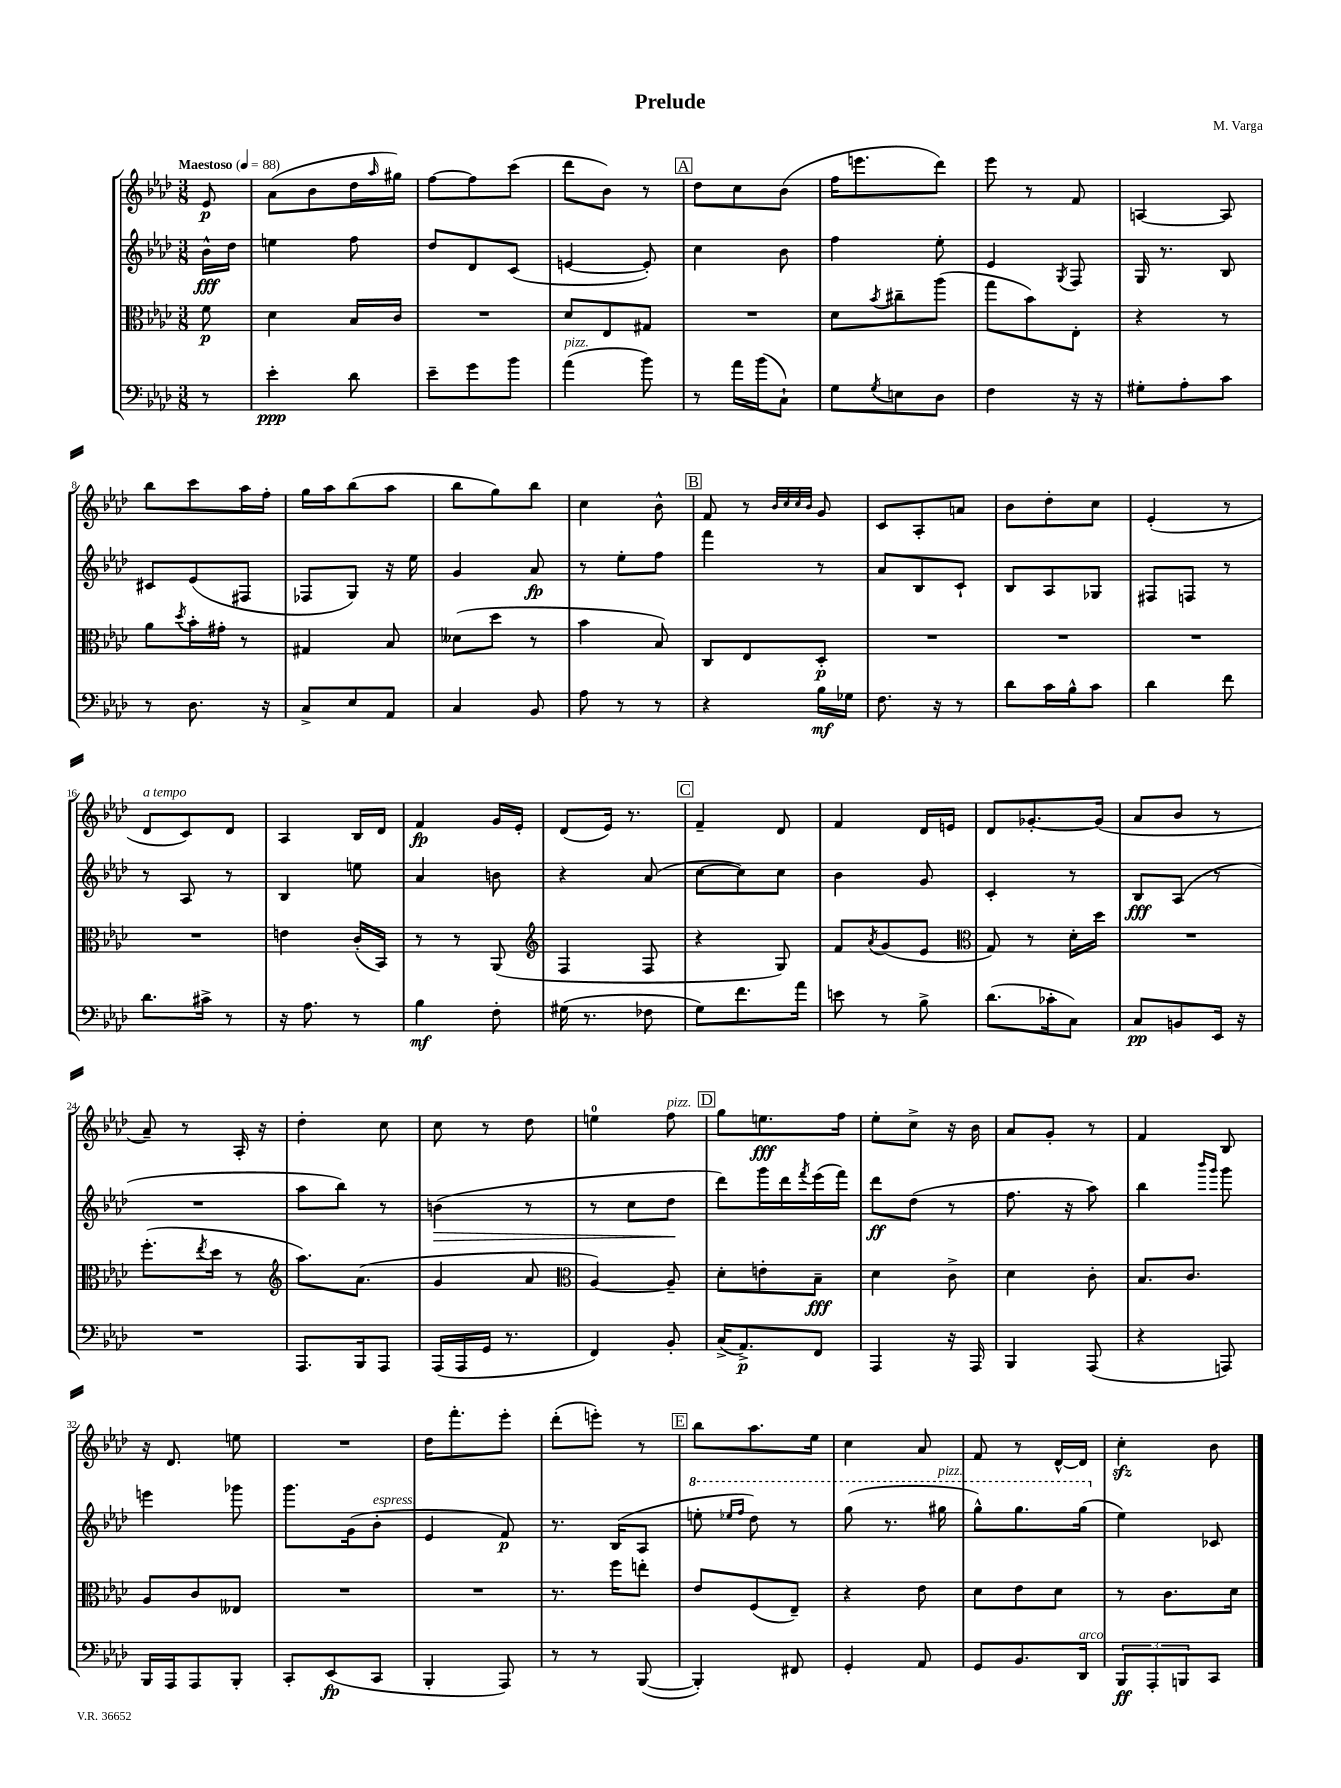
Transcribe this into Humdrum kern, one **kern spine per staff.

**kern	**kern	**kern	**kern
*staff4	*staff3	*staff2	*staff1
*clefF4	*clefC3	*clefG2	*clefG2
*k[b-e-a-d-]	*k[b-e-a-d-]	*k[b-e-a-d-]	*k[b-e-a-d-]
*M3/8	*M3/8	*M3/8	*M3/8
*MM88	*MM88	*MM88	*MM88
8r	8f\	16b-^^\LL	8e-/
.	.	16dd-\JJ	.
=	=	=	=
4e-'\	4d-\	4ee\	(8a-\L
.	.	.	8b-\
8d-\	16B-/LL	8ff\	16dd-\L
.	.	.	16qqaa-/
.	16c/JJ	.	16gg#\JJ)
=	=	=	=
8e-~\L	4.r	8dd-/L	[8ff\L
8g\	.	8d-/	8ff\]
8b-\J	.	(8c/J	(8ccc\J
=	=	=	=
(4a-\	8d-/L	[4e/	8ddd-\L
.	8E-/	.	8b-\J)
8b-\)	8G#/J	8e'/])	8r
=	=	=	=
8r	4.r	4cc\	8dd-\L
16a-\LL	.	.	8cc\
(16b-\J	.	.	.
8C`\J)	.	8b-\	(8b-\J
=	=	=	=
8G\L	8d-\L	4ff\	16ff\LK
.	.	.	8.eee\
8qG/	8qb-/	.	.
8E\	8cc#~\	.	.
8D-\J	(8aa-\J	8ee-'\	8ddd-\J)
=	=	=	=
4F\	8gg\L	4e-/	8eee-\
.	8b-\)	.	8r
.	.	8qG/	.
16r	8E-'\J	8F/	8f/
16r	.	.	.
=	=	=	=
8G#'\L	4r	16G/	[4A/
.	.	8.r	.
8A-'\	.	.	.
8c\J	8r	8B-/	8A/]
=	=	=	=
8r	8a-\L	8c#/L	8bb-\L
.	8qdd-/	.	.
8.D-\	16b-'\L	(8e-/	8ccc\
.	16g#'\JJ	.	.
.	8r	8F#/J	16aa-\L
16r	.	.	16ff'\JJ
=	=	=	=
8C^/L	4G#/	8F-/L	16gg\LL
.	.	.	16aa-\J
8E-/	.	8G/J)	(8bb-\
8AA-/J	8B-/	16r	8aa-\J
.	.	16ee-\	.
=	=	=	=
4C/	(8d--\L	4g/	8bb-\L
.	8dd-\J	.	8gg\)
8BB-/	8r	8a-/	8bb-\J
=	=	=	=
8A-\	4b-\	8r	4cc\
8r	.	8ee-'\L	.
8r	8B-/)	8ff\J	8b-^^\
=	=	=	=
4r	8C/L	4fff\	8f/
.	8E-/	.	8r
.	.	.	32qqb-/LLL
.	.	.	32qqcc/
.	.	.	32qqcc/
.	.	.	32qqb-/JJJ
16B-\LL	8D-'/J	8r	8g/
16G-\JJ	.	.	.
=	=	=	=
8.F\	4.r	8a-/L	8c/L
.	.	8B-/	8A-'/
16r	.	.	.
8r	.	8c`/J	8a/J
=	=	=	=
8d-\L	4.r	8B-/L	8b-\L
16c\L	.	8A-/	8dd-'\
16B-^^\J	.	.	.
8c\J	.	8G-/J	8cc\J
=	=	=	=
4d-\	4.r	8F#/L	(4e-'/
.	.	8F/J	.
8f\	.	8r	8r
=	=	=	=
8.d-\L	4.r	8r	8d-/L
.	.	8A-/	8c/)
16c#^\Jk	.	.	.
8r	.	8r	8d-/J
=	=	=	=
16r	4e\	4B-/	4A-/
8.A-\	.	.	.
8r	(16c'/LL	8ee\	16B-/LL
.	16BB-/JJ)	.	16d-/JJ
=	=	=	=
4B-\	8r	4a-/	4f/
.	8r	.	.
8F'\	(8AA-/	8b\	16g/LL
.	.	.	16e-'/JJ
=	=	=	=
*	*clefG2	*	*
(16G#\	4F/	4r	(8d-/L
8.r	.	.	.
.	.	.	16e-/Jk)
.	.	.	8.r
8F-\	8F/	(8a-/	.
=	=	=	=
8G\L)	4r	[8cc\L	4f~/
8.f\	.	8cc\])	.
.	8G/)	8cc\J	8d-/
16a-\Jk	.	.	.
=	=	=	=
8e\	8f/L	4b-\	4f/
.	8qa-/	.	.
8r	(8g/	.	.
8B-^\	8e-/J	8g/	16d-/LL
.	.	.	16e/JJ
=	=	=	=
*	*clefC3	*	*
(8.d-\L	8G/)	4c'/	8d-/L
.	8r	.	[8.g-'/
16c-'\k	.	.	.
8C\J)	16d-'\LL	8r	.
.	16dd-\JJ	.	(16g-/]Jk
=	=	=	=
8C/L	4.r	8B-/L	8a-/L
8BB/	.	(8A-/J	8b-/J
16EE-/Jk	.	8r	8r
16r	.	.	.
=	=	=	=
4.r	(8.ff'\L	4.r	8a-~/)
.	.	.	8r
.	8qee-/	.	.
.	16dd-\Jk	.	.
.	8r	.	16A-'/
.	.	.	16r
=	=	=	=
*	*clefG2	*	*
8.AAA-/L	8.aa-\L)	8aa-\L	4dd-'\
.	.	8bb-\J)	.
16BBB-/k	(8.a-\J	.	.
8AAA-/J	.	8r	8cc\
=	=	=	=
(16AAA-/LL	4g/	(4b\	8cc\
16AAA-/	.	.	.
16GG/JJ	.	.	8r
8.r	.	.	.
.	8a-/	8r	8dd-\
=	=	=	=
*	*clefC3	*	*
4FF/)	[4A-/)	8r	4ee\
.	.	8cc\L	.
8BB-'/	8A-~/]	8dd-\J	8ff\
=	=	=	=
(16C^/LK	8d-'\L	8ddd-\L)	8gg\L
8.AA-^/)	.	.	.
.	8e'\	16ggg\L	8.ee\
.	.	16ddd-\	.
.	.	8qfff/	.
8FF/J	8B-~\J	(16eee-\	.
.	.	16fff\JJ)	16ff\Jk
=	=	=	=
4AAA-/	4d-\	8ddd-\L	8ee-'\L
.	.	(8dd-\J	8cc^\J
16r	8c^\	8r	16r
16AAA-/	.	.	16b-\
=	=	=	=
4BBB-/	4d-\	8.ff\	8a-/L
.	.	.	8g'/J
.	.	16r	.
(8AAA-/	8c'\	8aa-\)	8r
=	=	=	=
4r	8.B-/L	4bb-\	4f/
.	8.c/J	.	.
.	.	16qqbbb-/LL	.
.	.	16qqggg/JJ	.
8AAA/)	.	8ggg\	8B-/
=	=	=	=
16BBB-/LL	8A-/L	4eee\	16r
16AAA-/J	.	.	8.d-/
8AAA-/	8c/	.	.
8BBB-'/J	8E--/J	8ggg-\	8ee\
=	=	=	=
8CC'/L	4.r	8.ggg\L	4.r
(8EE-/	.	.	.
.	.	(16g\k	.
8CC/J	.	8b-'\J	.
=	=	=	=
4BBB-'/	4.r	4e-/	16dd-\LK
.	.	.	8.fff'\
8AAA-/)	.	8f/)	8eee-'\J
=	=	=	=
8r	8.r	8.r	(8ddd-'\L
8r	.	.	8eee'\J)
.	16ff\LK	(16B-/LK	.
([8BBB-/	8ee'\J	8A-/J	8r
=	=	=	=
4BBB-'/])	8e-/L	8eee'\	8bb-\L
.	.	16qqeee-/LL	.
.	.	16qqfff/JJ	.
.	(8F/	8ddd-\)	8.aa-\
8FF#/	8E-~/J)	8r	.
.	.	.	16ee-\Jk
=	=	=	=
4GG'/	4r	(8ggg\	4cc\
.	.	8.r	.
8AA-/	8e-\	.	8a-/
.	.	16ggg#\	.
=	=	=	=
8GG/L	8d-\L	8ggg^^\L)	8f/
8.BB-/	8e-\	8.ggg\	8r
.	8d-\J	.	[16d-^^/LL
16DD-/Jk	.	(16ggg\Jk	16d-/]JJ
=	=	=	=
12BBB-/L	8r	4ee-\)	4cc'\
12AAA-'/	.	.	.
.	8.c\L	.	.
12BBB/	.	.	.
8CC/J	.	8c-/	8b-\
.	16d-\Jk	.	.
==	==	==	==
*-	*-	*-	*-
